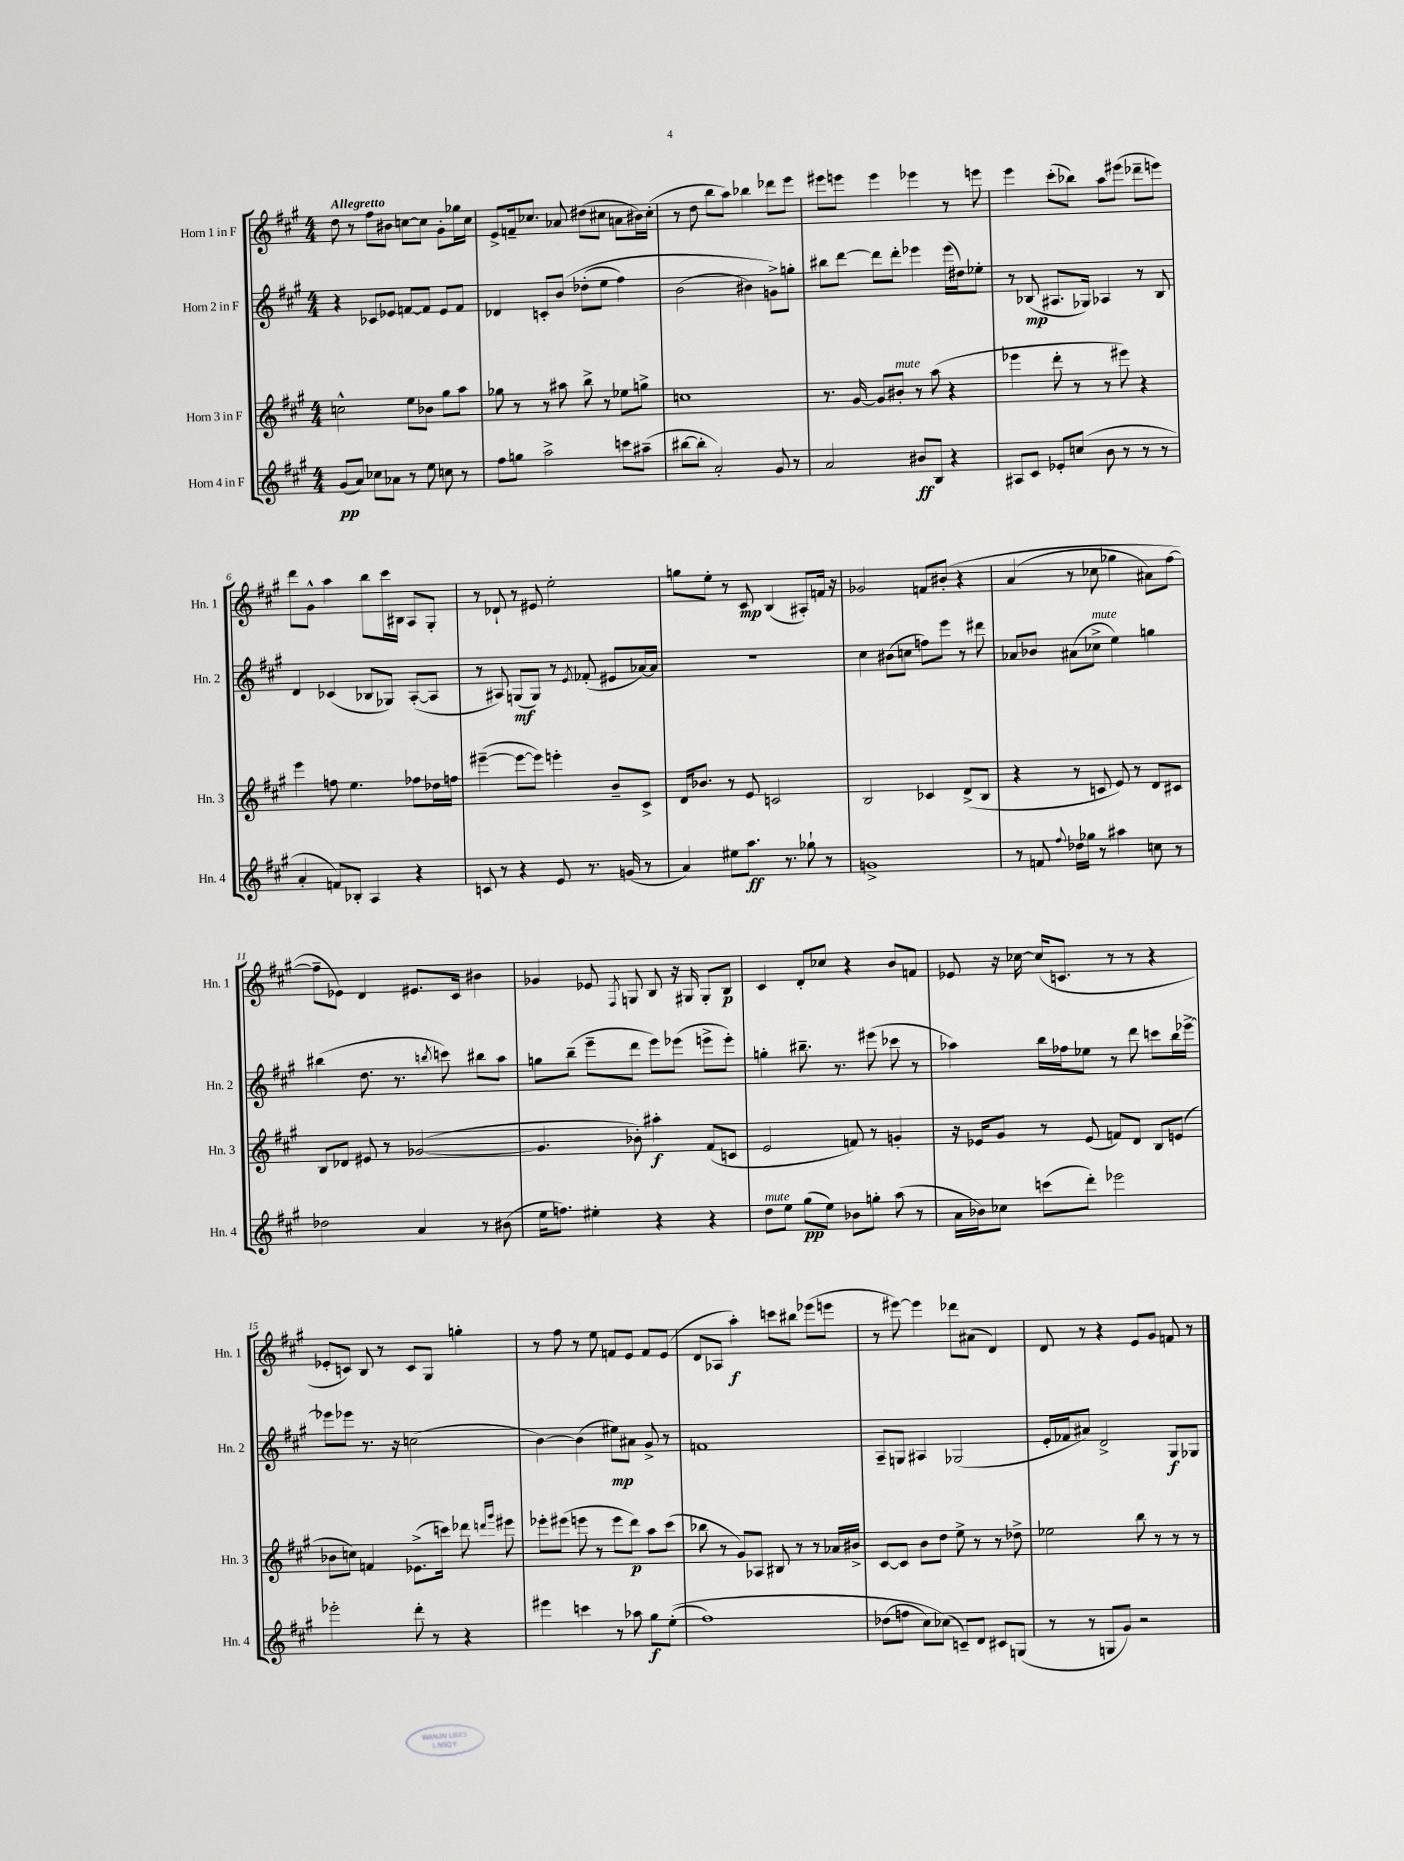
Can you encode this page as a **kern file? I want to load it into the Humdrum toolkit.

**kern	**kern	**kern	**kern
*staff4	*staff3	*staff2	*staff1
*clefG2	*clefG2	*clefG2	*clefG2
*k[f#c#g#]	*k[f#c#g#]	*k[f#c#g#]	*k[f#c#g#]
*M4/4	*M4/4	*M4/4	*M4/4
(8g#	2cc^^	4r	8dd
8a)	.	.	8r
8cc-	.	8c-	8ff#
8a-	.	8e-	8b#
8r	8ee	[8f	[8cc
8ee	8b-	8f]	8cc]
8cc	8gg#	8e-	8g#'
8r	8aa	8f	16gg-
.	.	.	16cc
=	=	=	=
8ff#	8gg-	4d-	8e^
8gg	8r	.	16f~
.	.	.	8.cc-
2aa^	8r	8c'	.
.	8aa#	&(8b	8a-
.	8bb^	(8dd-'	(8dd#
.	8r	8ee	8cc#
8ccc	8ee-	4ff#)	8a
(8aa#~	8gg^	.	16b#)
.	.	.	(16cc#'
=	=	=	=
[8bb#	1cc	(2b	8r
8bb#']	.	.	8dd
2a')	.	.	8bb
.	.	.	8aa)
.	.	4b#)	4bb-
8g#	.	8g^&)	8ddd-
8r	.	8gg'	8eee
=	=	=	=
2a	8.r	8bb#	8eee#
.	.	[8ddd	8eee
.	[16g#	.	.
.	8g#]	8ddd]	4eee
.	8b#'	8ddd'	.
8b#	8r	4eee-	4eee-
8B	(8aa	.	.
4r	4r	(16eee-	8r
.	.	16dd#)	.
.	.	8ee-'	8eee
=	=	=	=
8A#	4eee-	8r	4eee
8c#	.	(8B-	.
8e-'	8ddd'	8.A#	(8ccc#'
(8cc	8r	.	8bb-)
.	.	16G-)	.
8b	8r	4A-	8aa
8r	8eee#)	.	(8eee#
8r	4r	8r	8ddd-~
8r	.	8B-	8eee)
=	=	=	=
4a'	4eee	4d	8ddd
.	.	.	8g#^^
8f)	8ff	(4c-	4aa
8B-'	4.ee	.	.
4A	.	8B-	8bb
.	.	8G-)	16ccc#
.	.	.	16B#
4r	8ff-	([8A'	8A
.	16dd-	8A]	8G#'
.	16ff	.	.
=	=	=	=
8c	([4eee#~	8r	8r
8r	.	8A#)	8d-`
4r	8eee#_	(8G	8r
.	8eee#])	8G)	8e#
8e	4eee'	8r	2ee'
.	.	8qe	.
8.r	.	(8f-'	.
.	8b~	8e#	.
(16g	.	.	.
8r	8c#^	[16a-)	.
.	.	16a-]	.
=	=	=	=
4a)	16d	1r	8gg
.	8.b-	.	.
.	.	.	8ee'
8ee#	8r	.	8r
8.aa	8e	.	8c#
.	2c	.	(4B
8.r	.	.	.
8gg-`	.	.	8A#')
8r	.	.	16f
.	.	.	16r
=	=	=	=
1g^	2B	4cc#	2g-
.	.	(8b#	.
.	.	8cc	.
.	4c-	8ff)	8f
.	.	8eee	&(8b#'
.	(8d^	8r	4r
.	8B	8ddd#	.
=	=	=	=
8r	4r	8a-	(4a
8f	.	8b-	.
8qqff#	.	.	.
16dd-	8r	(8a#	8r
16gg-	.	.	.
8r	8c	8cc-^	8cc-
4aa#	8e)	4ee)	4gg-
.	8r	.	.
8cc	8d	4gg	8a#)
8r	8c#	.	[8ff#
=	=	=	=
2dd-	8B	(4bb#	8ff#~]
.	8d-	.	8e-&)
.	8e#	8.dd	4d
.	8r	.	.
.	.	8.r	.
4a	([2g-	.	8.e#
.	.	8qbb	.
.	.	8ccc)	.
.	.	.	16c#
8r	.	8bb#	4b#
(8b#	.	8aa	.
=	=	=	=
16ee	4.g-]	8gg	4g-
8.ff)	.	.	.
.	.	(8bb~	.
4ee#'	.	8eee~	8e-
.	.	.	8qF#
.	8b-')	8ddd	8G
4r	4aa#'	8eee)	8B
.	.	(8eee-	16r
.	.	.	16G#
4r	(8f#	8eee^	8G#'
.	8c	8eee')	8B
=	=	=	=
8dd	2e	4gg'	4c#
8ee	.	.	.
(8gg#	.	8.bb#~	8d'
8ee)	.	.	8cc-
.	.	8.r	.
8b-	8f)	.	4r
8gg'	8r	(8eee#	.
(8aa	4g'	8ccc-	8b
8r	.	8r	8f
=	=	=	=
16a	16r	4aa-)	8e-
16b-)	16e-	.	.
8cc-	8g#	.	16r
.	.	.	[16cc-
(8ccc	8r	16bb	(16cc-]
.	.	16ff-	8.c
8ddd')	(8e-	8ee-	.
2eee-	8f)	8r	8r
.	8d	8ddd	8r
.	8B	8ccc	4r
.	(8e	16bb	.
.	.	[16eee-^	.
=	=	=	=
2eee-'	8b-	8eee-]	8e-'
.	8cc)	8eee-	8c)
.	4f	8.r	8B
.	.	.	8r
.	.	16r	.
8ddd'	(8.e-^	(2cc	8c
8r	.	.	8G#
.	16ccc)	.	.
4r	8ddd-	.	4gg'
.	16qqddd	.	.
.	16qqggg#	.	.
.	8eee#	.	.
=	=	=	=
4eee#	8eee-'	[4b)	8r
.	(8eee#	.	8ff#
4ccc	8eee	(4b]	8r
.	8r	.	8ee
8r	8eee	8ee#)	8f
8aa-	8ddd)	8a#	8e
8gg#	8aa	8g#^	8f
&((8ee'	(8ccc#	8r	(8e
=	=	=	=
1ff#)	8bb-	1f	8d
.	8r	.	8A-
.	8g#)	.	4aa')
.	8A-	.	.
.	8B#	.	8ccc
.	8r	.	8bb#
.	8r	.	(8eee-
.	16a-	.	8eee
.	16b#^	.	.
=	=	=	=
(8dd-	[8c#	8A~	8r
8ff	8c#]	8G	[8eee#)
8cc#)	8b	4A#	4eee#]
(8cc-&)	8dd	.	.
8c~)	8ee^	(2G-	8ddd-
8d	8r	.	(8a#
8c#	8r	.	4d)
(8G	8dd-^	.	.
=	=	=	=
8r	2ee-	16e'	8d
.	.	16f-	.
8r	.	8a#)	8r
8G	.	2d^	4r
8g#)	.	.	.
2r	8bb	.	8e
.	8r	.	8g#
.	8r	8G#	8f
.	8r	8G-	8r
==	==	==	==
*-	*-	*-	*-
